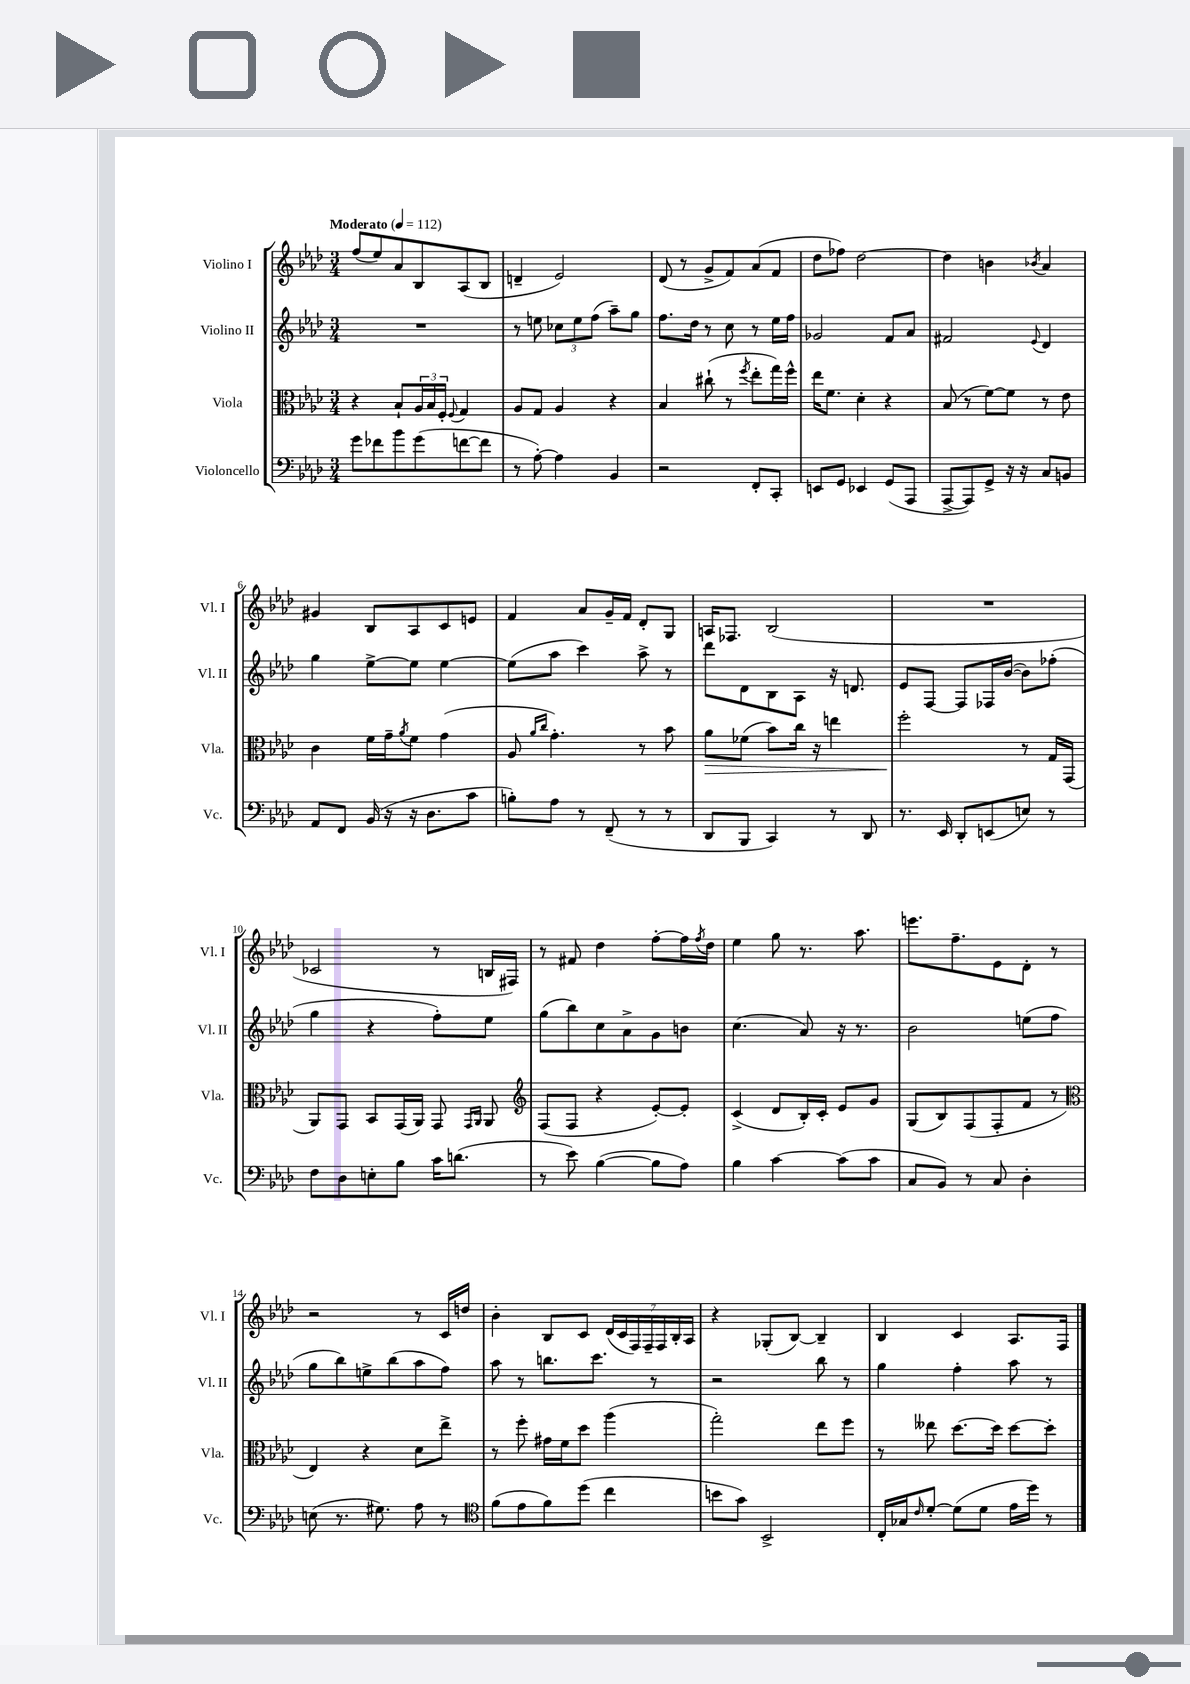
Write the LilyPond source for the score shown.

<<
\new StaffGroup <<
\new Staff = "s0" \with { instrumentName = "Violino I" shortInstrumentName = "Vl. I" } {
    \clef treble \key aes \major \numericTimeSignature \time 3/4 \tempo "Moderato" 4 = 112
    f''8( ees''8) aes'8 bes8 aes8( bes8 |
    d'4-- ees'2) |
    des'8( r8 g'8-> f'8) aes'8( f'8 |
    des''8 fes''8) des''2~ |
    des''4 b'4 \acciaccatura { bes'8 } aes'4 |
    gis'4 bes8 aes8 c'8 e'8 |
    f'4 aes'8 g'16-- f'16 des'8-. g8 |
    a16 fes8. bes2( |
    R2. |
    ces'2 r8 b16 fis16) |
    r8 fis'8 des''4 f''8~-. f''16 \acciaccatura { f''8 } des''16 |
    ees''4 g''8 r8. aes''8. |
    e'''8. f''8.-- ees'8 des'8-. r8 |
    r2 r8 c'16 d''16 |
    bes'4-. bes8 c'8 \tuplet 7/4 { des'16( c'16 f16) f16-- f16 bes16-. aes16 } |
    r4 ges8-.( bes8~) bes4-- |
    bes4 c'4 aes8. f16 \bar "|." |
}
\new Staff = "s1" \with { instrumentName = "Violino II" shortInstrumentName = "Vl. II" } {
    \clef treble \key aes \major \numericTimeSignature \time 3/4
    R2. |
    r8 e''8 \tuplet 3/2 { ces''8 e''8 f''8( } aes''8--) g''8 |
    f''8. des''16 r8 c''8 r8 ees''16 f''16 |
    ges'2 f'8 aes'8 |
    fis'2 \appoggiatura { ees'8 } des'4 |
    g''4 ees''8~-> ees''8 ees''4~ |
    ees''8( aes''8 c'''4) aes''8-> r8 |
    des'''8 des'8 bes8 aes8 r16 d'8. |
    ees'8 f8~ f8 fes16 bes'16~( bes'8) fes''8-.( |
    g''4 r4 f''8-.) ees''8 |
    g''8( bes''8) c''8 aes'8-> g'8 b'8 |
    c''4.( aes'8) r16 r8. |
    bes'2 e''8( f''8 |
    g''8 bes''8) e''8-> bes''8( aes''8 f''8) |
    aes''8 r8 b''8. c'''8. r8 |
    r2 bes''8 r8 |
    g''4 f''4-. aes''8 r8 \bar "|." |
}
\new Staff = "s2" \with { instrumentName = "Viola" shortInstrumentName = "Vla." } {
    \clef alto \key aes \major \numericTimeSignature \time 3/4
    r4 bes8-! \tuplet 3/2 { aes16 bes16 f16-. } \appoggiatura { f8 } g4 |
    aes8 g8 aes4 r4 |
    bes4 cis''8-!( r8 \acciaccatura { f''8 } ees''8-. g''16) f''16-^ |
    ees''16 f'8. des'4-. r4 |
    bes8( r8 f'8~) f'8 r8 ees'8 |
    c'4 f'16 g'16-- \acciaccatura { aes'8 } f'8 g'4( |
    aes8 \grace { aes'16 c''16 } g'4.-.) r8 bes'8 |
    aes'8\> fes'8( bes'8) c''16 r16 e''4 |
    f''2-.\! r8 g16 g,16( |
    aes,8) g,8 bes,8 g,16( aes,16) g,8 \grace { g,16 aes,16 } aes,8 |
    \clef treble f8( f8 r4 ees'8~-.) ees'8-. |
    c'4->( des'8 bes16-.) c'16-. ees'8 g'8 |
    g8( bes8) f8( f8-. f'8 r8 |
    \clef alto ees4) r4 des'8 ees''8-> |
    r8 f''8-. gis'16 f'16 des''8 aes''4( |
    g''2-.) ees''8 f''8 |
    r8 eeses''8 des''8.~ des''16 des''8~ des''8-. \bar "|." |
}
\new Staff = "s3" \with { instrumentName = "Violoncello" shortInstrumentName = "Vc." } {
    \clef bass \key aes \major \numericTimeSignature \time 3/4
    g'8 fes'8 bes'8 g'8( f'8~ f'8 |
    r8 aes8~-.) aes4 bes,4 |
    r2 f,8-. c,8-. |
    e,8 g,8 ees,4 g,8( aes,,8 |
    aes,,8~-> aes,,8) g,8-> r16 r16 c8 b,8 |
    aes,8 f,8 bes,16( r16 r16 des8. c'8 |
    b8-.) aes8 r8 f,8--( r8 r8 |
    des,8 bes,,8 c,4) r8 des,8 |
    r8. ees,16 des,8-. e,8( e8) r8 |
    f8 des8 e8-. bes8 c'16 d'8.( |
    r8 ees'8) bes4~( bes8 aes8) |
    bes4 c'4~ c'8( c'8 |
    c8 bes,8) r8 c8 des4-. |
    e8( r8. gis8.) aes8 r8 |
    \clef tenor f'8( ees'8 f'8) des''8( c''4 |
    b'8 g'8) bes,2-> |
    c16-. ges16 \grace { c'16 } des'8~-. des'8( des'8 ees'16 des''16) r8 \bar "|." |
}
>>
>>
